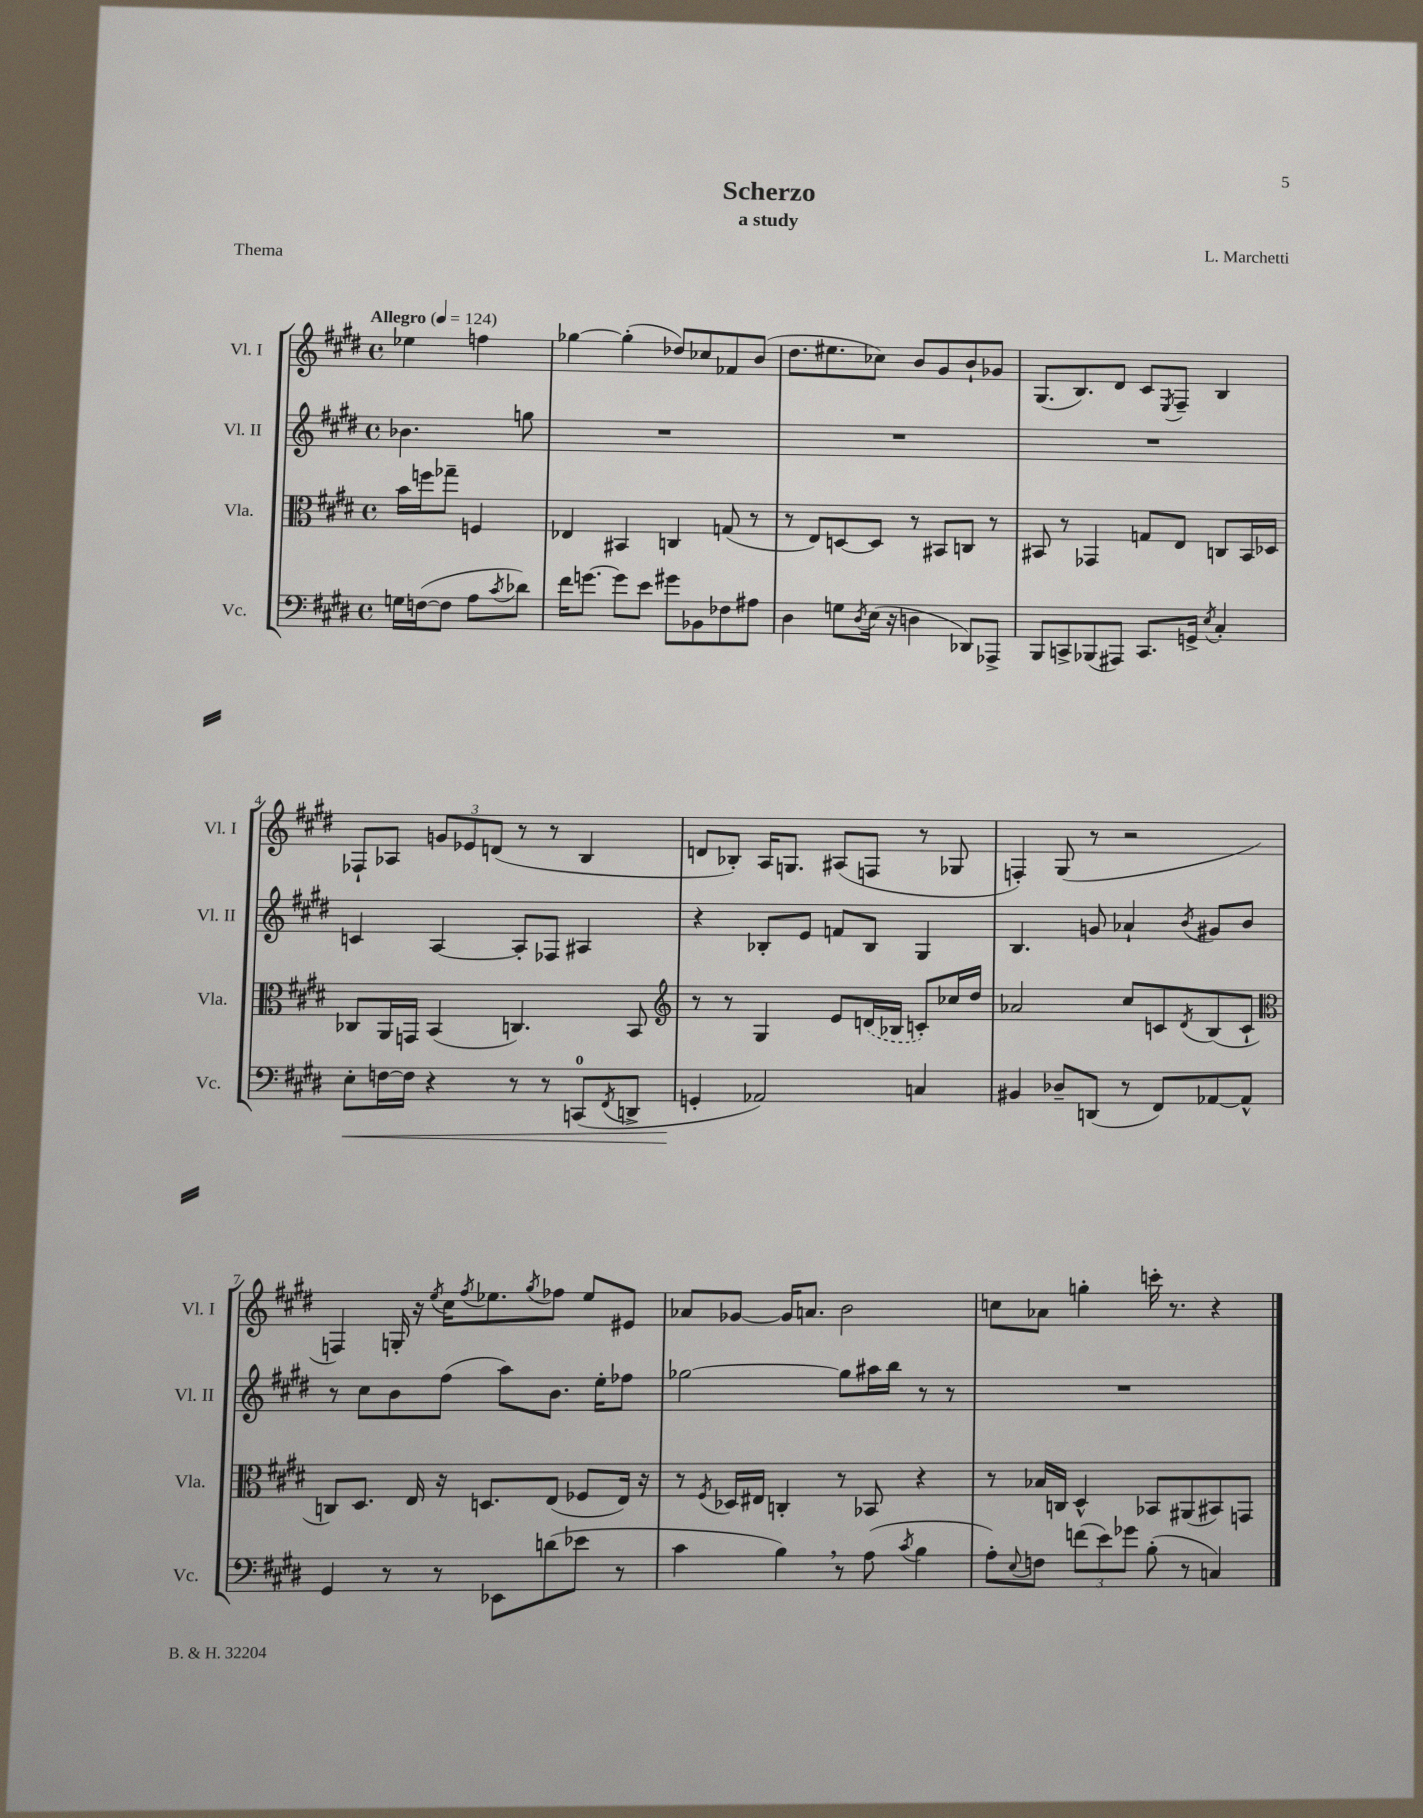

**kern	**dynam	**kern	**kern	**kern
*part4	*part4	*part3	*part2	*part1
*staff4	*staff4	*staff3	*staff2	*staff1
*I"Vc.	*	*I"Vla.	*I"Vl. II	*I"Vl. I
*I'Vc.	*	*I'Vla.	*I'Vl. II	*I'Vl. I
*clefF4	*	*clefC3	*clefG2	*clefG2
*k[f#c#g#d#]	*	*k[f#c#g#d#]	*k[f#c#g#d#]	*k[f#c#g#d#]
*M4/4	*	*M4/4	*M4/4	*M4/4
*met(c)	*	*met(c)	*met(c)	*met(c)
*MM124	*	*MM124	*MM124	*MM124
=	=	=	=	=
!	!	!	!	!LO:TX:a:B:t=Allegro
16Gn\LL	.	16b\LL	4.b-X\	4ee-X\
([16Fn\J	.	16ffn\J	.	.
8F\J]	.	8gg-X~\J	.	.
8A\L	.	4Fn/	.	4ffn\
8qc#/	.	.	.	.
8d-X\J)	.	.	8ggn\	.
=1	=1	=1	=1	=1
16f#\KL	.	4E-X/	1r	[4gg-X\
[8.gn\J	.	.	.	.
8g\L]	.	4BB#X/	.	(4gg-'\]
8e\J	.	.	.	.
8g#X\L	.	4Cn/	.	8dd-X/L)
8BB-X\	.	.	.	8cc-X/
8F-X\	.	(8Gn/	.	8f-X/
8A#X\J	.	8r	.	(8b/J
=2	=2	=2	=2	=2
4D#\	.	8r	1r	8.dd#\L
.	.	8E/L)	.	.
.	.	.	.	8.ee#X\
8Gn\L	.	[8Dn/	.	.
8qD#/	.	.	.	.
(16E\Jk	.	8D/J]	.	8cc-X\J)
16r	.	.	.	.
4Dn\	.	8r	.	8b/L
.	.	8BB#X/L	.	8g#/
8DD-X/L)	.	8Cn/J	.	8b`/
8AAA-X^/J	.	8r	.	8g-X/J
=3	=3	=3	=3	=3
8BBB/L	.	8BB#X/	1r	(8.G#/L
8CCn^/	.	8r	.	.
.	.	.	.	8.B/)
(8BBB-X/	.	4GG-X/	.	.
8AAA#X/J)	.	.	.	8d#/J
8.CC/L	.	8Gn/L	.	8c#/L
.	.	.	.	8qE/
.	.	8E/J	.	8F#~/J
16GGn^/Jk	.	.	.	.
8qE/	.	.	.	.
4C#'/	.	8Cn/L	.	4B/
.	.	16BB#/L	.	.
.	.	16D-X/JJ	.	.
!!LO:LB:g=z
=4	=4	=4	=4	=4
!	!LO:HP:b	!	!	!
8E'\L	<	8C-X/L	4cn/	8F-X`/L
[16Fn\L	.	16AA/L	.	8A-X/J
16F\JJ]	.	16GGn/JJ	.	.
4r	.	(4BB/	[4A/	12gn/L
.	.	.	.	12e-X/
.	.	.	.	(12dn/J
8r	.	4.Cn/)	8A'/L]	8r
8r	.	.	8F-X/J	8r
(8CCn/L	.	.	4A#X/	4B/
8qFF#/	.	.	.	.
8DDn^/J	.	8BB/	.	.
=5	=5	=5	=5	=5
*	*	*clefG2	*	*
4GGn'/	.	8r	4r	8dn/L
.	.	8r	.	8B-X'/J)
2AA-X/)	[	4G#/	8B-X'/L	16A/KL
.	.	.	.	8.Gn/J
.	.	.	8e/J	.
.	.	8e/L	8fn/L	(8A#X/L
.	.	(16dn/L	8B-/J	8Fn/J
.	.	16B-X/JJ	.	.
4Cn/	.	8cn'/L)	4G#/	8r
.	.	16cc-X/L	.	8G-X/
.	.	16dd#/JJ	.	.
=6	=6	=6	=6	=6
4BB#X/	.	2a-X/	4.B/	4Fn'/)
8D-X~/L	.	.	.	(8G#/
(8DDn/J	.	.	8gn/	8r
8r	.	8cc#/L	4a-X`/	2r
8FF#/L)	.	8cn/	.	.
.	.	8qd#/	8qb/	.
[8AA-X/	.	(8B/	8g#X/L	.
8AA-^^/J]	.	8c`/J	8b/J	.
!!LO:LB:g=z
=7	=7	=7	=7	=7
*	*	*clefC3	*	*
4GG#/	.	8Cn/L)	8r	4Fn/)
.	.	8.D#/J	8cc#\L	.
8r	.	.	8b\	16Gn'/
.	.	16E/	.	16r
.	.	.	.	8qee/
8r	.	16r	(8ff#\J	16cc#\KL
.	.	.	.	8qff#/
.	.	8.Dn/L	.	8.ee-X\
8EE-X\L	.	.	8aa\L)	.
.	.	.	.	8qgg#/
(8dn\	.	(8E/J	8.b\J	8ff-X\J
8e-X\J	.	8F-X/L	.	8ee-/L
.	.	.	16ee'\KL	.
8r	.	16E/Jk)	8ff-X\J	8e#X/J
.	.	16r	.	.
=8	=8	=8	=8	=8
4c#\	.	8r	[2gg-X\	8a-X/L
.	.	8qF#/	.	.
.	.	16D-X/LL	.	[8g-X/J
.	.	16E#X/JJ	.	.
4B,\)	.	4Cn'/	.	16g-/KL]
.	.	.	.	8.an/J
8r	.	8r	8gg-\L]	2b\
(8A\	.	8BB-X/	16aa#X\L	.
.	.	.	16bb\JJ	.
8qc#/	.	.	.	.
4B\	.	4r	8r	.
.	.	.	8r	.
=9	=9	=9	=9	=9
8A'\L)	.	8r	1r	8ccn\L
8qqE/	.	.	.	.
8Fn\J	.	16B-X/LL	.	8a-X\J
.	.	16Cn/JJ	.	.
(12fn\L	.	4D#^^/	.	4ggn'\
12e\)	.	.	.	.
12g-X\J	.	.	.	.
(8B'\	.	8BB-X/L	.	16cccn'\
.	.	.	.	8.r
8r	.	(8AA#X/	.	.
4Cn/)	.	8BB#X/)	.	4r
.	.	8GGn/J	.	.
==	==	==	==	==
*-	*-	*-	*-	*-
